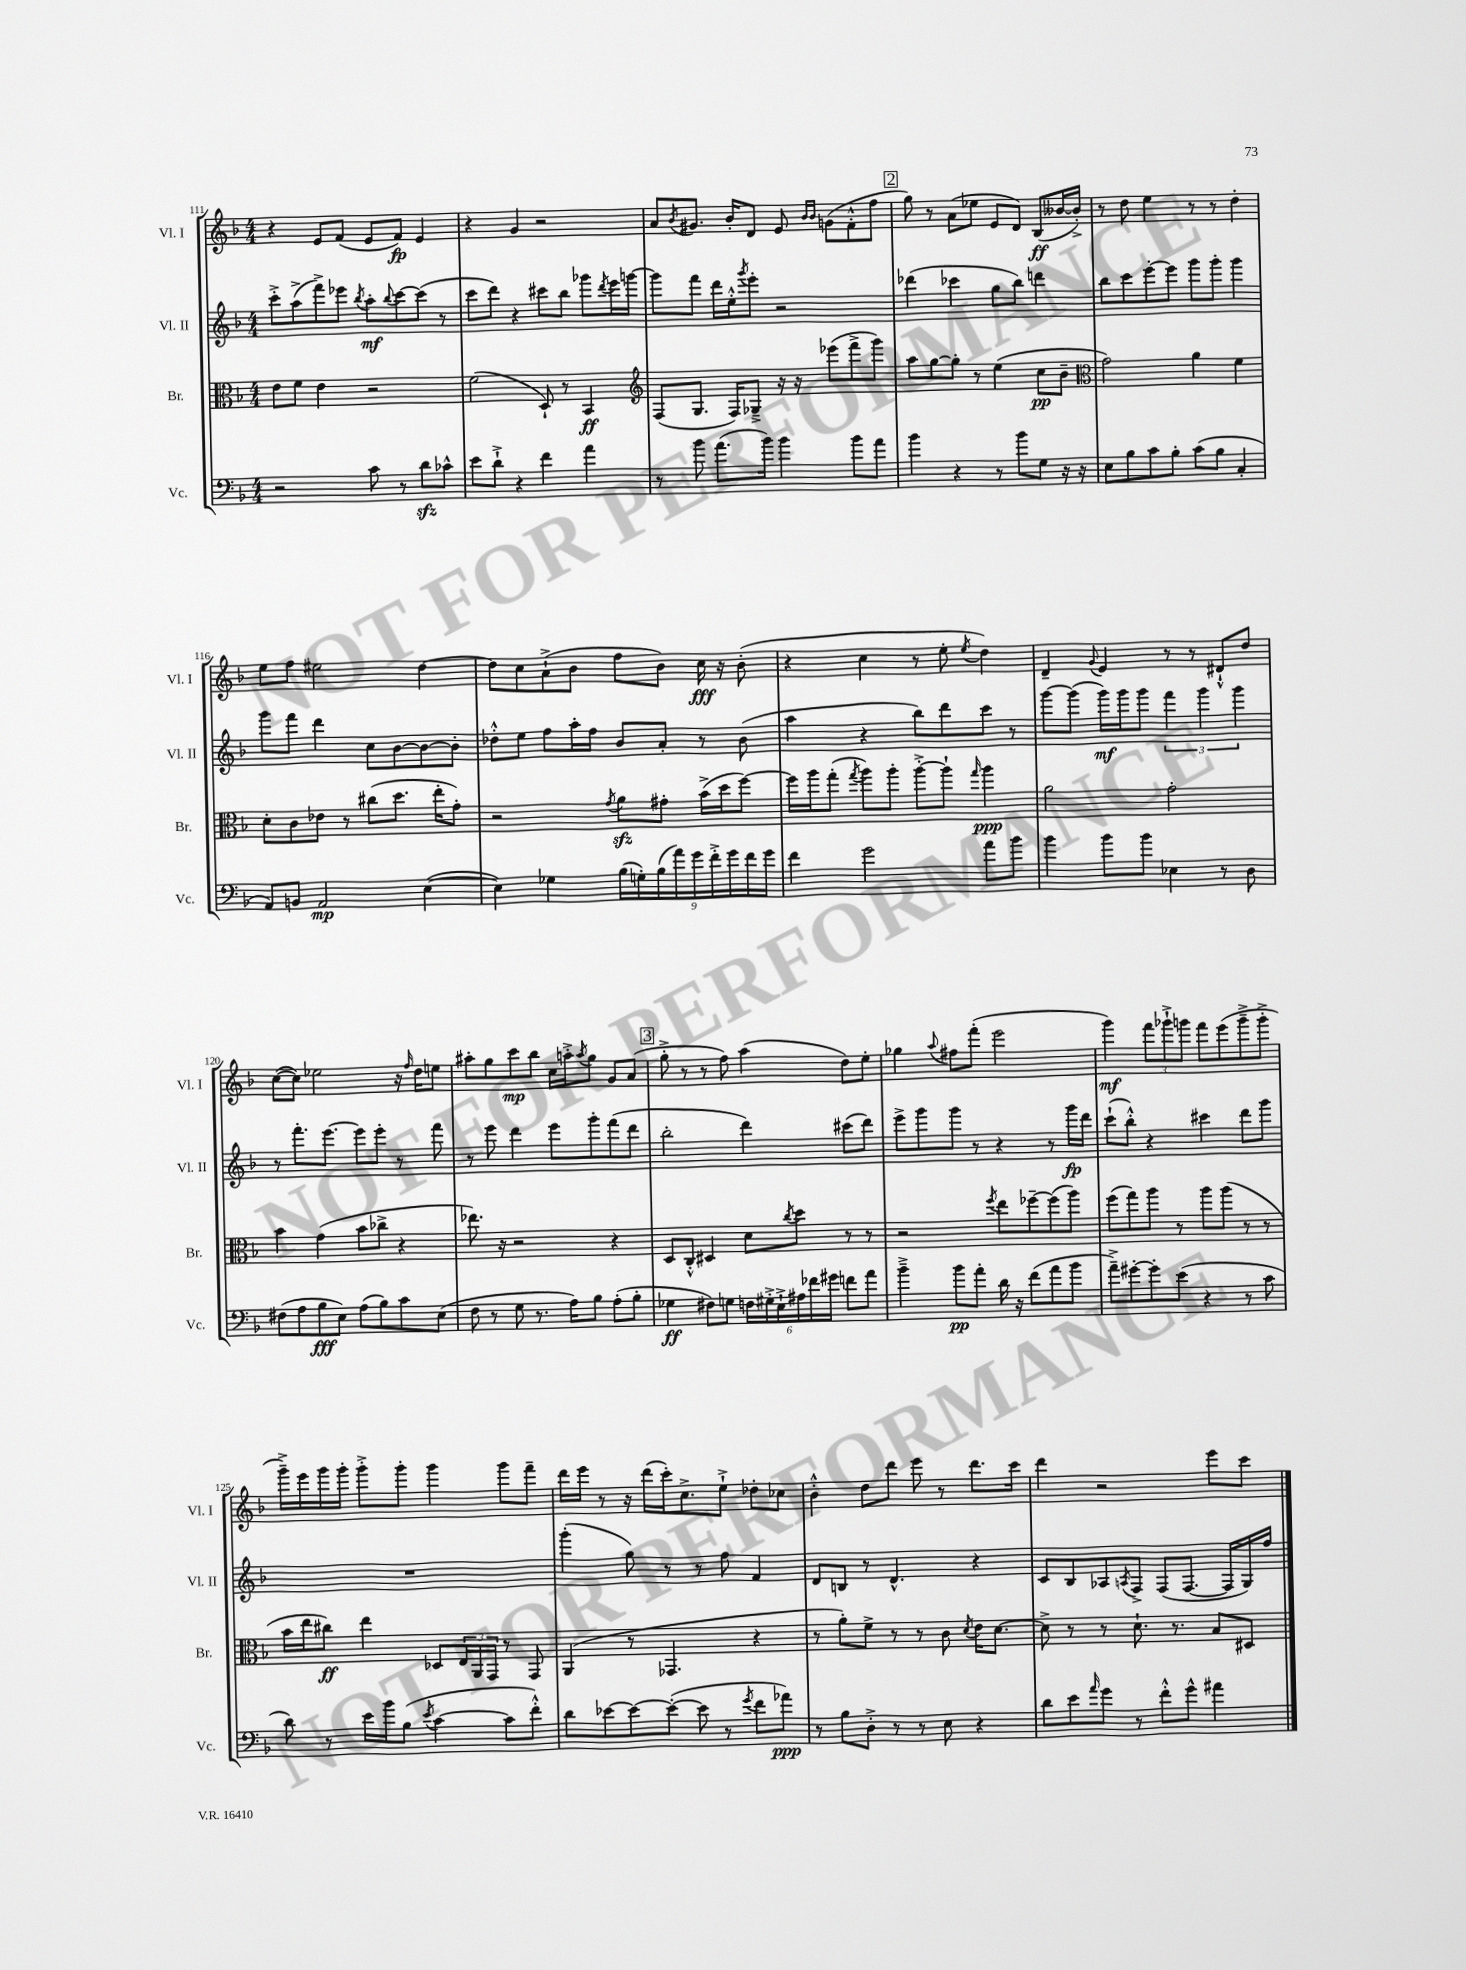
<<
\new StaffGroup <<
\new Staff = "s0" \with { instrumentName = "Vl. I" shortInstrumentName = "Vl. I" } {
    \clef treble \key f \major \numericTimeSignature \time 4/4
    r4 e'8 f'8( e'8 f'8\fp) e'4 |
    r4 g'4 r2 |
    a'8 \acciaccatura { bes'8 } gis'8. bes'16-. d'8 e'8 \grace { bes'16 bes'16 } g'8( f'8-.-^ f''8 |
    \mark \markup { \box "2" } g''8) r8 a'8( ees''8 e'8 d'8) bes8\ff( beses'16~ beses'16-.->) |
    r8 d''8 e''4 r8 r8 d''4-. |
    e''8 f''8 eis''2 d''4~ |
    d''8 c''8 a'8-!->( bes'8 f''8 bes'8) c''16\fff r16 bes'8-.( |
    r4 c''4 r8 e''8-. \acciaccatura { e''8 } d''4) |
    d'4-- \appoggiatura { g'8 } e'4 r8 r8 dis'8-!-^ d''8 |
    c''8~( c''8) ees''2 r16 \grace { f''16 } d''16 e''8 |
    ais''8-. g''8 c'''8\mp bes''8 c''16 a''16-.-> \acciaccatura { a''8 } g''8 g'8 a'8( |
    \mark \markup { \box "3" } g''8-.-> r8 r8 f''8) a''4( d''8) e''8-. |
    ges''4 \appoggiatura { a''8 } fis''8 f'''8-.( e'''2 |
    g'''4\mf) \tuplet 3/2 { f'''8 ges'''8-!-> g'''8 } f'''8 e'''8( g'''8---> g'''8-.-> |
    g'''16--->) e'''16 g'''16 g'''16-. g'''8-.-> g'''8-. g'''4 g'''8 f'''8-- |
    d'''16 e'''16 r8 r16 d'''16( c'''16-.) c''8.-> e''8-!-> des''8-. ces''8 |
    bes'4-.-^ d''8 d'''8 e'''8 r8 d'''8. c'''16 |
    d'''4 r2 e'''8 c'''8 \bar "|." |
}
\new Staff = "s1" \with { instrumentName = "Vl. II" shortInstrumentName = "Vl. II" } {
    \clef treble \key f \major \numericTimeSignature \time 4/4
    c'''8-.-> a''8->( f'''8->) ees'''8 \acciaccatura { bes''8 } a''8-.\mf \appoggiatura { bes''8 } c'''8~ c'''8( r8 |
    c'''8 d'''8) r4 cis'''8 bes''8 ges'''8 \acciaccatura { d'''8 } e'''16 g'''16~ |
    g'''8 f'''8 d'''16 e''16-.-^ \acciaccatura { g'''8 } e'''8-. r2 |
    \mark \markup { \box "2" } des'''4( ces'''4 g''8 bes''8) d'''4 |
    bes''8 c'''8 e'''8~-. e'''8 g'''8 g'''8-. g'''4 |
    g'''8 f'''8 d'''4 c''8 bes'8~ bes'8~ bes'8-. |
    des''8-.-^ e''8 f''8 a''16-. f''16 bes'8 a'8-. r8 bes'8( |
    a''4 r4 bes''8) d'''8 c'''8 r8 |
    g'''8~ g'''8( g'''16\mf) g'''16 g'''8 \tuplet 3/2 { f'''4 g'''4 g'''4 } |
    r8 f'''8.-. e'''8.~ e'''8 e'''8-. r8 f'''8 |
    r8 e'''8 d'''4 e'''8 g'''8-. f'''8( d'''8 |
    \mark \markup { \box "3" } bes''2-. d'''4) cis'''8( d'''8) |
    e'''8-> g'''8 g'''8 r8 r4 r8 g'''16\fp d'''16 |
    c'''8-!( bes''8-.-^) r4 cis'''4 d'''8 g'''8 |
    R1 |
    g'''4-.( g''8) r8 r8 f''8 f'4 |
    d'8 b8 r8 d'4.-^ r4 |
    c'8 bes8 aes8 \acciaccatura { a8 } f8-> f8( f8.~ f16 g16) f''16 \bar "|." |
}
\new Staff = "s2" \with { instrumentName = "Br." shortInstrumentName = "Br." } {
    \clef alto \key f \major \numericTimeSignature \time 4/4
    e'8 f'8 e'4 r2 |
    f'2( d8-!) r8 bes,4\ff |
    \clef treble f8( g8. f16) ges8---> r16 r16 ees'''8( f'''8-> g'''8) |
    \mark \markup { \box "2" } a''8 g''8~ g''8-. r8 e''4( c''8\pp bes'8-- |
    \clef alto g'2) a'4 f'4 |
    d'8-. c'8 ees'8 r8 cis''8( d''8. e''16-. g'8-.) |
    r2 \acciaccatura { g'8 } a'8\sfz gis'8-. bes'16->( d''16 f''8~) |
    f''16 a''16 g''8-.( \acciaccatura { g''8 } a''8) a''8-. a''8~-.-> a''8-! \grace { g''16 } a''4\ppp |
    a'2 g'2-. |
    bes'4 g'4( bes'8 ces''8-> r4 |
    ees''8.) r16 r2 r4 |
    \mark \markup { \box "3" } d8 c8-.-^ dis4 d'8 \acciaccatura { c''8 } d''8 r8 r8 |
    r2 \acciaccatura { f''8 } e''8 fes''8~-- fes''8( a''8) |
    f''8( g''8) a''8 r8 a''8 a''8( r8 r8 |
    bes'16 e''16 cis''8\ff) e''4 des8 \tuplet 3/2 { e16 a,16 g,16 } r8 g,8 |
    a,4( r8 ges,4. r4 |
    r8 a'8-.) f'8-> r8 r8 c'8 \acciaccatura { d'8 } e'16 d'8.~ |
    d'8-> r8 r8 d'8.-! r8. bes8 dis8 \bar "|." |
}
\new Staff = "s3" \with { instrumentName = "Vc." shortInstrumentName = "Vc." } {
    \clef bass \key f \major \numericTimeSignature \time 4/4
    r2 c'8 r8 d'8\sfz ces'8-^ |
    e'8 d'8-!-> r4 f'4 a'4 |
    r8 bes'8 a'8.( bes'16) bes'4 bes'8 a'8 |
    \mark \markup { \box "2" } bes'4 r4 r8 bes'8 g8 r16 r16 |
    e8 bes8 c'8 bes8-. c'8( bes8 c4-. |
    a,8) b,8 a,2\mp e4~( |
    e4) ges4 \tuplet 9/8 { bes16( g16-.) bes16( a'16) g'16 f'16-.-> g'16 f'16 g'16 } |
    f'4 g'2 a'8 bes'8 |
    bes'4 bes'8 bes'8 ees4 r8 d8 |
    fis8( a8 bes8\fff e8) a8( bes8) c'8 e8( |
    f8 r8 g8 r8. a16) bes8 a8-.( bes8-. |
    \mark \markup { \box "3" } ges4\ff fis8) g8 \tuplet 6/4 { f16 gis16-.-> e16-!-> ais16 fes'16 gis'16 } f'8 a'8 |
    bes'4---> bes'8\pp a'8-. d'16 r16 f'8( a'8 bes'8 |
    a'8--->) gis'8~-. gis'8-. e'8( r4 r8 c'8 |
    d'8) r8 e'16 bes'16 bes8( \acciaccatura { e'8 } c'4~ c'8 f'8-.-^) |
    d'8 ees'8~ ees'8~ ees'8~-.( ees'8 r8 \acciaccatura { g'8 } f'8 aes'8\ppp) |
    r8 bes8 d8-.-> r8 r8 e8 r4 |
    d'8 e'8 \grace { a'16 } g'8 r8 f'8-.-^ g'8-^ ais'4 \bar "|." |
}
>>
>>
\layout { \context { \Score currentBarNumber = #111 } }
